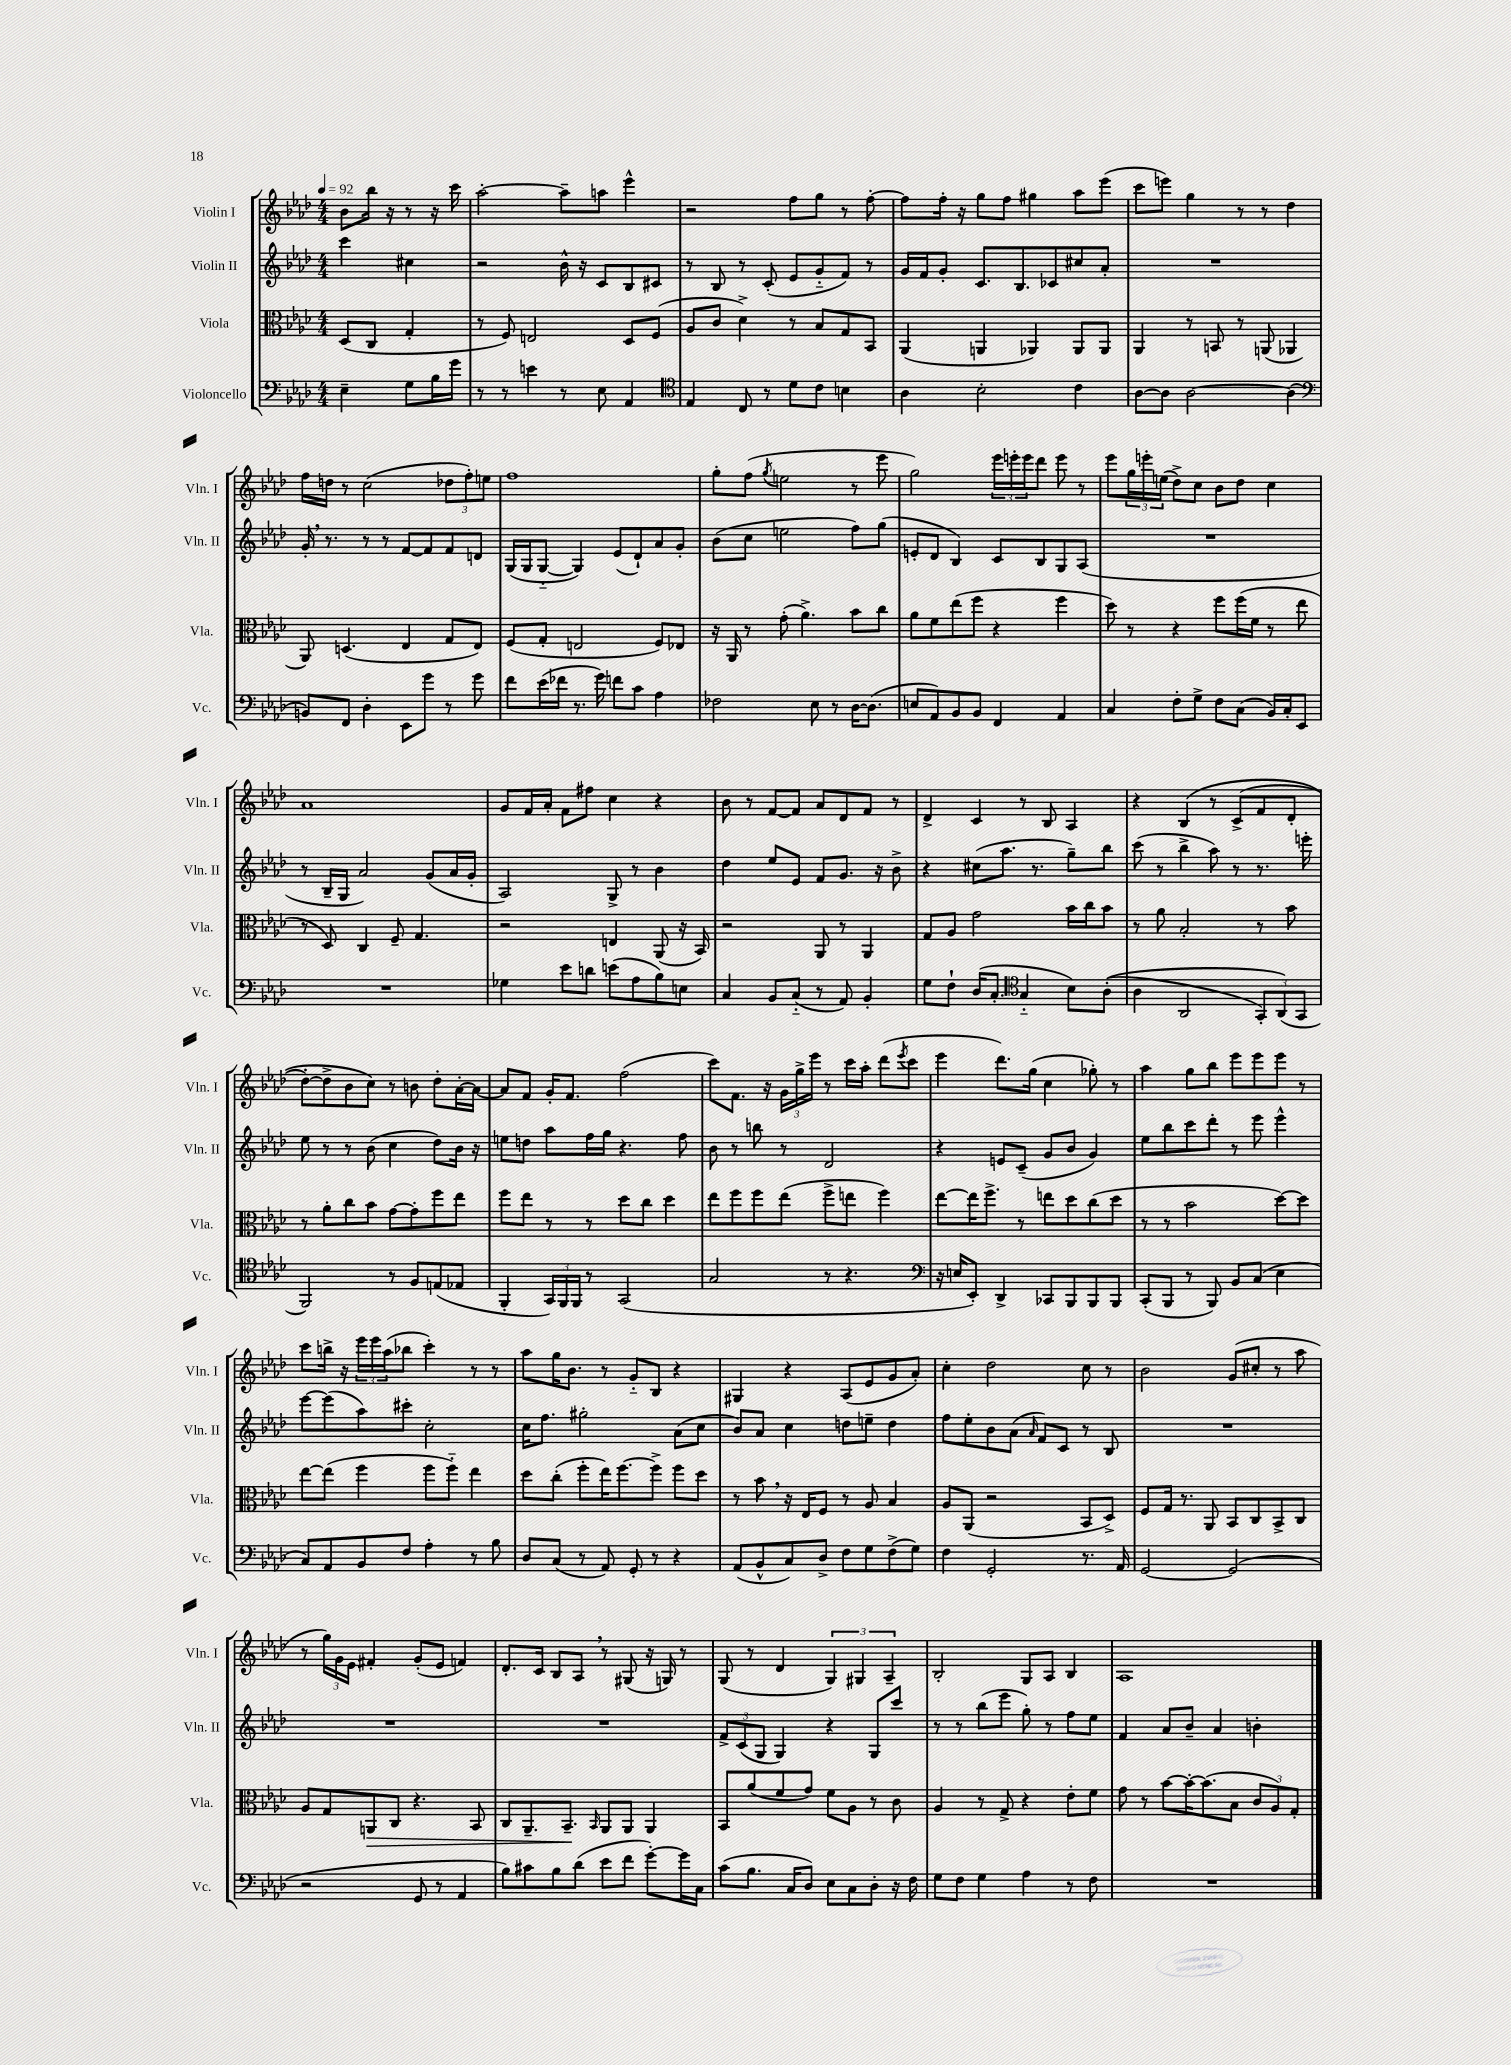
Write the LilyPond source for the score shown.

<<
\new StaffGroup <<
\new Staff = "s0" \with { instrumentName = "Violin I" shortInstrumentName = "Vln. I" } {
    \clef treble \key aes \major \numericTimeSignature \time 4/4 \partial 2 \tempo 4 = 92
    bes'8 bes''16 r16 r8 r16 c'''16 |
    aes''2~-. aes''8-- a''8 ees'''4-^ |
    r2 f''8 g''8 r8 f''8~-. |
    f''8 f''16-. r16 g''8 f''8 gis''4 aes''8 ees'''8( |
    c'''8 e'''8) g''4 r8 r8 des''4 |
    f''16 d''16 r8 c''2( \tuplet 3/2 { des''8 f''8-.) e''8 } |
    f''1 |
    g''8-. f''8( \acciaccatura { g''8 } e''2 r8 ees'''8 |
    g''2) \tuplet 3/2 { ees'''16 e'''16-. e'''16 } des'''8 e'''8 r8 |
    ees'''8 \tuplet 3/2 { g''16 e'''16-. e''16( } des''8->) c''8 bes'8 des''8 c''4 |
    aes'1 |
    g'8 f'16 aes'16-. f'8 fis''8 c''4 r4 |
    bes'8 r8 f'8~ f'8 aes'8 des'8 f'8 r8 |
    des'4-> c'4 r8 bes8 aes4 |
    r4 bes4\( r8 c'8->( f'8 des'8-. |
    des''8~-_) des''8-> bes'8 c''8\) r8 b'8 des''8-. aes'16~-. aes'16~ |
    aes'8 f'8 g'16-. f'8. f''2( |
    c'''8) f'8. r16 \tuplet 3/2 { g'16 g''16-> ees'''16 } r8 c'''16 aes''16-. des'''8( \acciaccatura { ees'''8 } c'''8 |
    ees'''4 des'''8.) g''16( c''4 ges''8-.) r8 |
    aes''4 g''8 bes''8 ees'''8 ees'''8 ees'''8 r8 |
    c'''8 b''16-> r16 \tuplet 3/2 { ees'''16 ees'''16 aes''16( } bes''8 c'''4-.) r8 r8 |
    aes''8 g''16 bes'8. r8 g'8-_ bes8 r4 |
    gis4 r4 aes8( ees'8 g'8 aes'8-.) |
    c''4-. des''2 c''8 r8 |
    bes'2 g'8( cis''8-. r8 aes''8 |
    r8 \tuplet 3/2 { g''16) g'16 ees'16 } fis'4-. g'8-.( ees'8 f'4) |
    des'8.-. c'16 bes8 aes8 \breathe r8 gis8( r16 g16) r8 |
    g8( r8 des'4 \tuplet 3/2 { g4) gis4 aes4-- } |
    bes2-. g8 aes8 bes4 |
    aes1 \bar "|." |
}
\new Staff = "s1" \with { instrumentName = "Violin II" shortInstrumentName = "Vln. II" } {
    \clef treble \key aes \major \numericTimeSignature \time 4/4 \partial 2
    c'''4 cis''4 |
    r2 bes'16-^ r16 c'8 bes8 cis'8 |
    r8 bes8 r8 c'8-.( ees'8 g'8-_ f'8) r8 |
    g'16 f'16 g'8-. c'8. bes8. ces'8 cis''8 aes'8-. |
    R1 |
    g'16-. \breathe r8. r8 r8 f'8~ f'8 f'8 d'8 |
    g16( g16 g8~-_ g4) ees'8( des'8-!) aes'8 g'8-. |
    bes'8( c''8 e''2 f''8) g''8( |
    e'8-. des'8 bes4) c'8 bes8 g8 aes8( |
    R1 |
    r8 bes16-- g16 aes'2) g'8( aes'16 g'16-. |
    aes2) g8-> r8 bes'4 |
    des''4 ees''8 ees'8 f'8 g'8. r16 bes'8-> |
    r4 cis''8( aes''8. r8. g''8--) bes''8 |
    c'''8( r8 bes''4-> aes''8) r8 r8. e'''16-. |
    ees''8 r8 r8 bes'8( c''4 des''8) bes'16 r16 |
    e''8 d''8 aes''8 f''16 g''16 r4. f''8 |
    bes'8 r8 b''8 r8 des'2 |
    r4 e'8 c'8--( g'8 bes'8 g'4) |
    ees''8 bes''8 c'''8 des'''8-. r8 ees'''8 ees'''4-^ |
    ees'''8~ ees'''8( aes''8) cis'''8-. c''2-. |
    c''16 f''8. gis''2-. aes'8( c''8 |
    bes'8) aes'8 c''4 d''8 e''8-- d''4 |
    f''8 ees''8-. bes'8 aes'8( \grace { aes'16 } f'8) c'8 r8 bes8 |
    R1 |
    R1 |
    R1 |
    \tuplet 3/2 { f'8-> c'8( g8 } g4) r4 g8 c'''8 |
    r8 r8 bes''8( ees'''8 g''8-.) r8 f''8 ees''8 |
    f'4 aes'8 bes'8-- aes'4 b'4-. \bar "|." |
}
\new Staff = "s2" \with { instrumentName = "Viola" shortInstrumentName = "Vla." } {
    \clef alto \key aes \major \numericTimeSignature \time 4/4 \partial 2
    des8( c8 g4-. |
    r8 f8) e2 des8 f8( |
    aes8 c'8 des'4->) r8 bes8 g8 bes,8 |
    aes,4( a,4 aes,4) aes,8 aes,8 |
    aes,4 r8 b,8 r8 a,8( aes,4 |
    aes,8) d4.( ees4 g8 ees8) |
    f8( g8-. e2 f8) ees8 |
    r16 aes,16 r8 g'8-.( aes'4.->) bes'8 c''8 |
    aes'8 f'8 ees''8( f''8 r4 f''4 |
    des''8) r8 r4 f''8 f''16( f'16 r8 ees''8 |
    r8 des8) c4 f8-- g4. |
    r2 e4 aes,8( r16 bes,16) |
    r2 aes,8 r8 aes,4 |
    g8 aes8 g'2 bes'16 c''16 bes'8 |
    r8 aes'8 bes2-. r8 bes'8 |
    r8 aes'8-. c''8 bes'8 g'8~ g'8-. f''8 ees''8 |
    f''8 ees''8 r8 r8 des''8 c''8 des''4 |
    ees''8 f''8 f''8 ees''8( f''8-> e''8 f''4) |
    ees''8~ ees''16 f''8.-> r8 e''8 des''8 c''8( des''8 |
    r8 r8 bes'2 des''8~) des''8 |
    ees''8~ ees''8( f''4 f''8 f''8-_) ees''4 |
    des''8 c''8-.( f''8-. ees''16) f''8.~ f''8-> f''8 des''8 |
    r8 bes'8 \breathe r16 ees16 f8 r8 aes8 bes4 |
    aes8 aes,8( r2 bes,8 des8->) |
    f8 g16 r8. aes,8 bes,8 c8 bes,8-> c8 |
    aes8 g8 a,8\> c8 r4. bes,8 |
    c8 aes,8.-- bes,8.--\! \grace { bes,16 } aes,8 aes,8 aes,4 |
    bes,8 aes'8( f'8 g'8) f'8 aes8 r8 c'8 |
    aes4 r8 g8-> r4 ees'8-. f'8 |
    g'8 r8 bes'8~ bes'16~-. bes'8.( bes8 \tuplet 3/2 { c'8 aes8) g8-. } \bar "|." |
}
\new Staff = "s3" \with { instrumentName = "Violoncello" shortInstrumentName = "Vc." } {
    \clef bass \key aes \major \numericTimeSignature \time 4/4 \partial 2
    ees4-- g8 bes16 g'16 |
    r8 r8 e'4 r8 ees8 aes,4 |
    \clef tenor ees4 c8 r8 des'8 c'8 b4 |
    aes4 bes2-. c'4 |
    aes8~ aes8 aes2~ aes4( |
    \clef bass b,8) f,8 des4-. ees,8 g'8 r8 g'8 |
    f'8 ees'16( fes'16 r8. g'16) f'8 c'8 aes4 |
    fes2 ees8 r8 des16~ des8.( |
    e8 aes,8) bes,8 bes,8 f,4 aes,4 |
    c4 f8-. g8-> f8 c8( bes,16) c16-. ees,8 |
    R1 |
    ges4 ees'8 d'8 e'8( aes8 bes8) e8 |
    c4 bes,8 c8-_( r8 aes,8) bes,4-. |
    g8 f8-! des16( c8.-. \clef tenor g4-_ bes8) aes8-.(\( |
    aes4 aes,2 \tuplet 3/2 { g,8-.) aes,8(\) g,8 } |
    f,2) r8 f8 e8( ees8 |
    f,4-. \tuplet 3/2 { g,16) f,16 f,16 } r8 g,2( |
    g2 r8 r4. |
    \clef bass r16 e16 ees,8-.) des,4-> ces,8 bes,,8 bes,,8 bes,,8 |
    c,8-.( bes,,8 r8 bes,,8) bes,8 c8( ees4 |
    c8) aes,8 bes,8 f8 aes4-. r8 bes8 |
    des8 c8( r8 aes,8) g,8-. r8 r4 |
    aes,8( bes,8-^ c8) des8-> f8 g8 f8->( g8) |
    f4 g,2-. r8. aes,16 |
    g,2~ g,2( |
    r2 g,8 r8 aes,4 |
    bes8) cis'8 bes8 des'8( ees'8 f'8 g'8~-.) g'16 c16 |
    c'8( bes8. c16 des8) ees8 c8 des8-. r16 f16 |
    g8 f8 g4 aes4 r8 f8 |
    R1 \bar "|." |
}
>>
>>
\layout { \context { \Score \remove "Bar_number_engraver" } }
